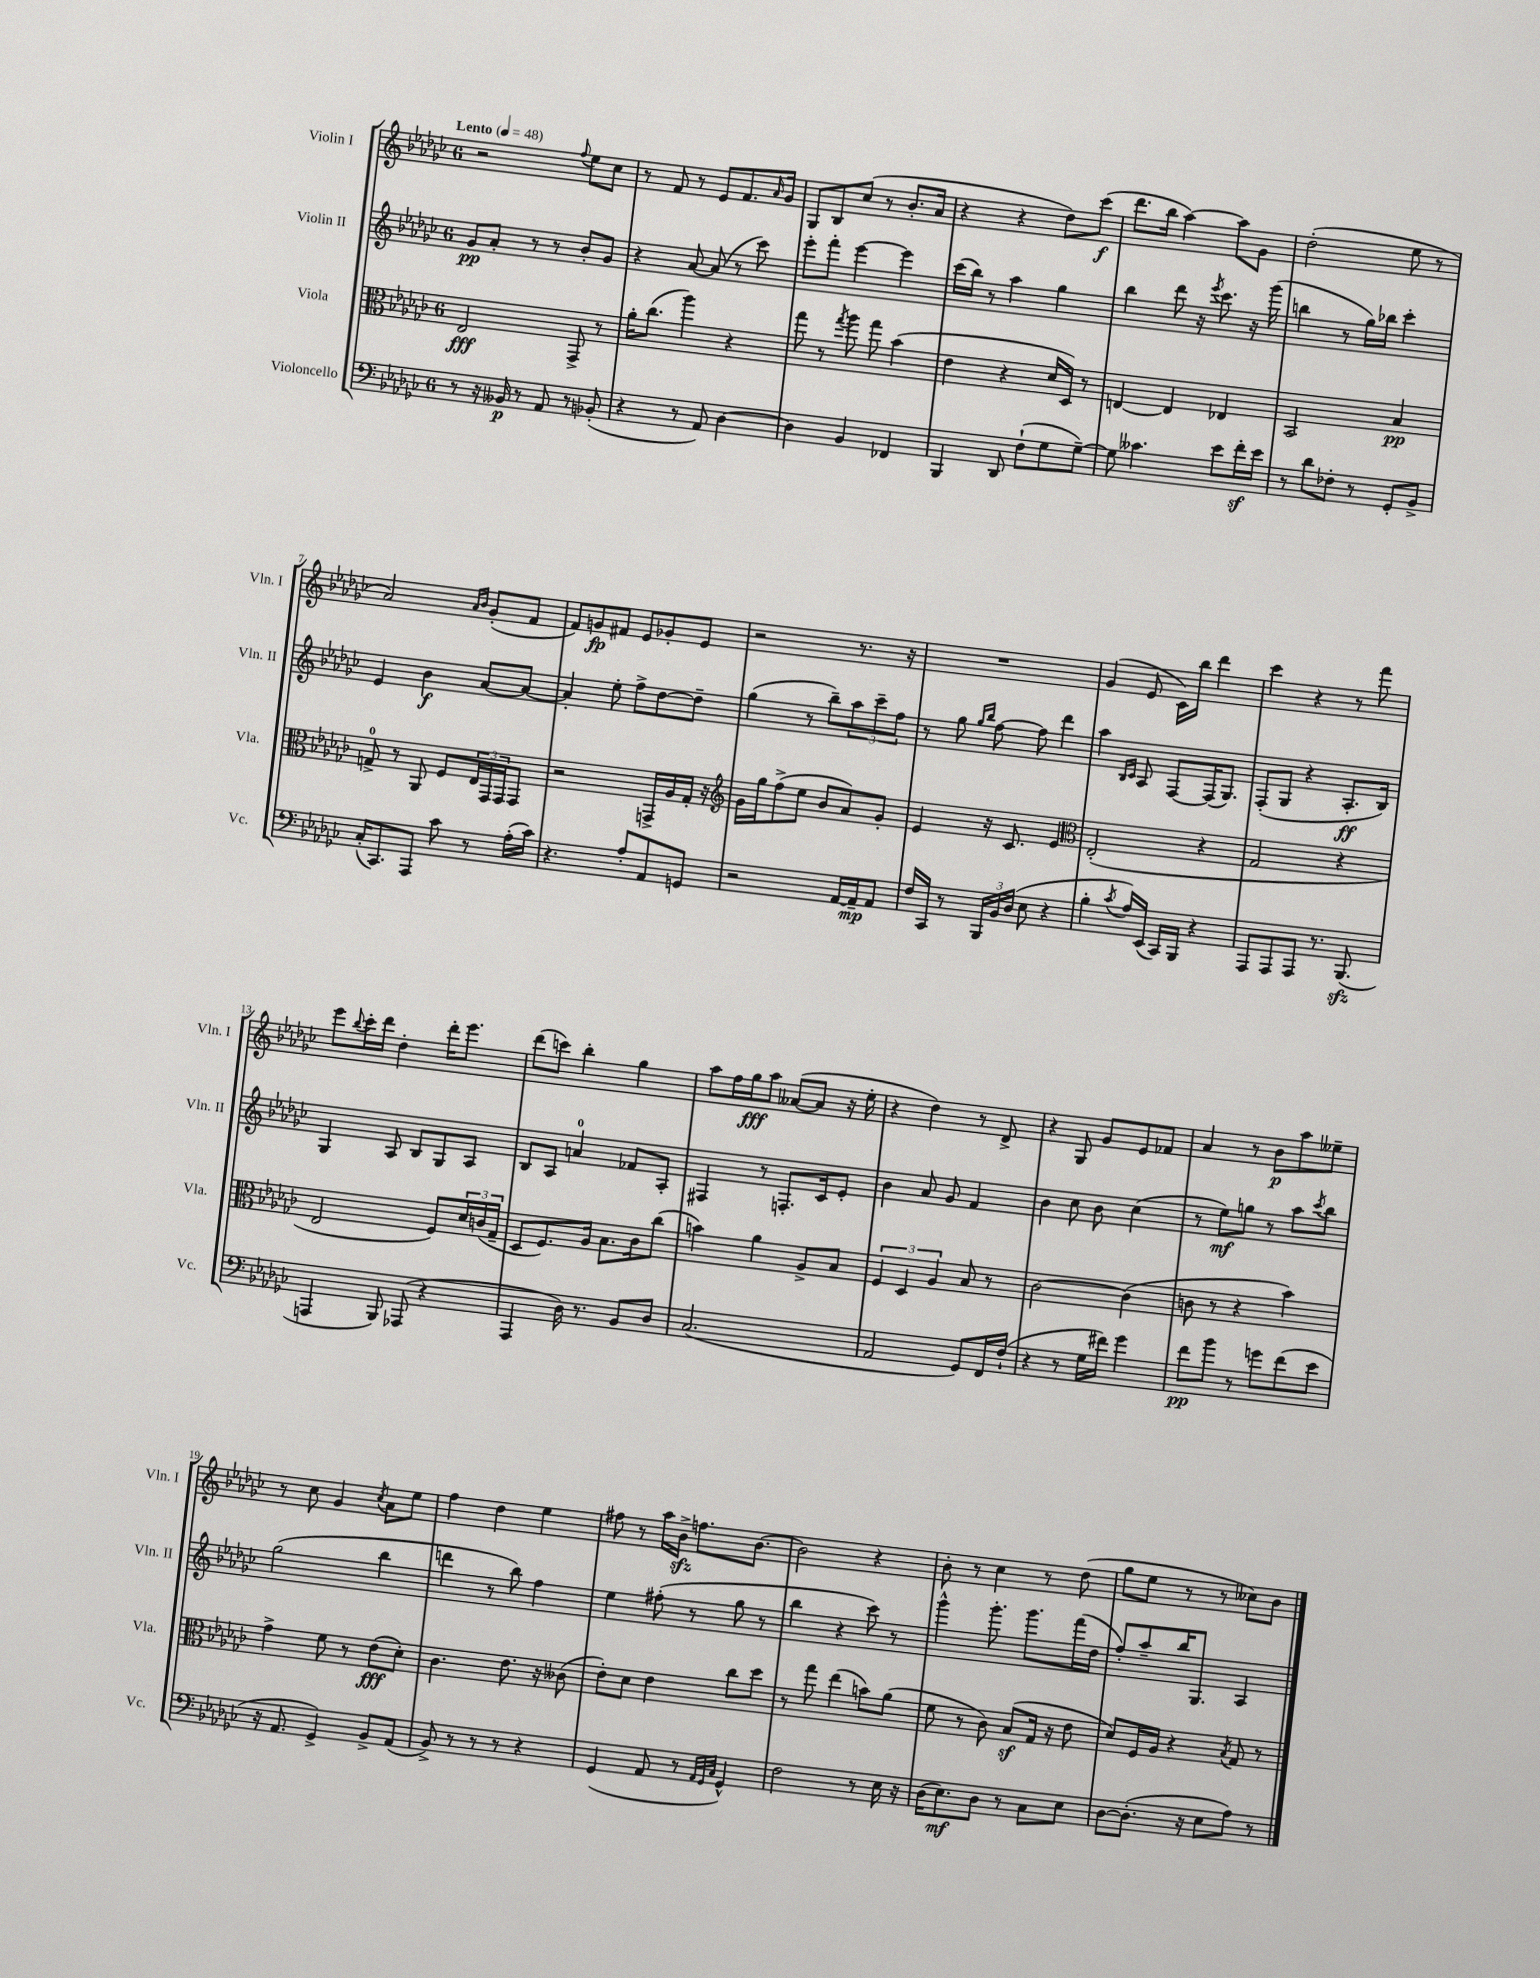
<<
\new StaffGroup <<
\new Staff = "s0" \with { instrumentName = "Violin I" shortInstrumentName = "Vln. I" } {
    \clef treble \key ges \major \once \override Staff.TimeSignature.style = #'single-digit \time 6/8 \tempo "Lento" 4 = 48
    r2 \appoggiatura { f''8 } ees''8 ces''8 |
    r8 f'8 r8 ees'8 f'8. \grace { aes'16 } ges'16 |
    ges8 bes8 ces''8( r8 bes'8.-. aes'16 |
    r4 r4 des''8) ces'''8\f( |
    des'''8. bes''16 aes''4~) aes''8 ges'8 |
    des''2-.( ees''8 r8 |
    aes'2) \grace { aes'16 bes'16 } ges'8-.( f'8 |
    f'8) g'8\fp fis'8 ees'8 ges'8-. ees'8 |
    r2 r8. r16 |
    R2. |
    ges'4( ees'8 ces'16) bes''16 des'''4 |
    ces'''4 r4 r8 f'''8 |
    ees'''8 \appoggiatura { bes''8 } ces'''16-. des'''16 des''4-. des'''16-. ees'''8. |
    des'''8( c'''8) bes''4-. ges''4 |
    aes''8 f''16 ges''16\fff aes''8 aeses'8~( aeses'8 r16 ees''16-. |
    r4 des''4) r8 des'8-> |
    r4 ges8 ges'8 ees'8 fes'8 |
    aes'4 r8 bes'8\p aes''8 eeses''8-- |
    r8 ces''8 ges'4 \acciaccatura { ces''8 } aes'8 ees''8 |
    f''4 des''4 ees''4 |
    fis''8 r8 aes''16 bes'16->\sfz f''8. bes'8.~ |
    bes'2 r4 |
    bes'8-. r8 ces''4 r8 des''8( |
    ges''8 ees''8 r8 r8 ceses''8) bes'8 \bar "|." |
}
\new Staff = "s1" \with { instrumentName = "Violin II" shortInstrumentName = "Vln. II" } {
    \clef treble \key ges \major \once \override Staff.TimeSignature.style = #'single-digit \time 6/8
    ges'8\pp aes'8-. r8 r8 bes'8-. ges'8 |
    r4 aes'8~ aes'8( r8 ces'''8) |
    ees'''8-. f'''8-. ees'''4~ ees'''4 |
    ces'''16( bes''16) r8 aes''4 ges''4 |
    bes''4 des'''8 r16 \acciaccatura { ees'''8 } ces'''8. r16 ges'''16( |
    b''4 r8 ges''16) bes''16 ces'''4-. |
    ees'4 bes'4\f aes'8~ aes'8~ |
    aes'4-. ees''8-. f''8-> des''8~ des''8-- |
    ges''4( r8 bes''8--) \tuplet 3/2 { aes''8 ces'''8-- f''8 } |
    r8 ges''8 \grace { ges''16 bes''16 } f''8~ f''8 des'''4 |
    aes''4 \grace { bes16 ces'16 } aes8 f8~ f16( ges8.) |
    f8-.( ges8 r4 aes8.-.\ff bes16) |
    ges4 aes8 bes8 ges8 aes8 |
    bes8 aes8 a'4-0 fes'8 aes8-. |
    fis4 r8 f8.-. ces'16 ees'8-. |
    bes'4 aes'8 ges'8 f'4 |
    bes'4 ces''8 bes'8 ces''4( |
    r8 ees''8\mf) g''8 r8 aes''8 \acciaccatura { ces'''8 } bes''8 |
    ges''2( bes''4 |
    d'''4 r8 bes''8) f''4 |
    ees''4 fis''8-.( r8 ges''8 r8 |
    bes''4 r4 ces'''8) r8 |
    ges'''4-^ ges'''8.-. ges'''8. f'''16( des''16 |
    f''8-.) aes''8-- bes''16 ges8. aes4 \bar "|." |
}
\new Staff = "s2" \with { instrumentName = "Viola" shortInstrumentName = "Vla." } {
    \clef alto \key ges \major \once \override Staff.TimeSignature.style = #'single-digit \time 6/8
    ees2\fff ges,8-> r8 |
    aes'16-. ces''8.( aes''4) r4 |
    ges''8 r8 \acciaccatura { ges''8 } aes''8 ges''8 bes'4( |
    ees'4 r4 des'16 des16) r8 |
    e4~ e4 ees4 |
    bes,2 bes4\pp |
    g8-0-> r8 aes,8 f8 \tuplet 3/2 { ees16 ges,16 ges,16 } ges,8 |
    r2 g,16-> aes16 ges16-. r16 |
    \clef treble ges'16 ges''16 f''8->( ees''8 bes'8 aes'8) ges'8-. |
    ees'4 r16 ces'8. ees'4 |
    \clef alto ees2-.( r4 |
    ges2 r4 |
    ees2 f8) \tuplet 3/2 { des'16 c'16( ges16-- } |
    des8 f8.) aes16 bes8. ces'16 ces''8( |
    b'4) aes'4 aes8-> bes8 |
    \tuplet 3/2 { f4 des4 aes4 } bes8 r8 |
    ces'2~ ces'4( |
    c'8 r8 r4 bes'4) |
    ges'4-> f'8 r8 ees'8\fff( des'8-.) |
    ces'4. ees'8. r16 ceses'8( |
    ees'8-.) des'8 ees'4 ces''8 des''8 |
    r8 ges''8 ees''4( b'8) aes'8( |
    f'8 r8 ces'8) bes8\sf( ges16 r16 ees'8 |
    des'8) f16 aes16 r4 \acciaccatura { bes8 } ges8 r8 \bar "|." |
}
\new Staff = "s3" \with { instrumentName = "Violoncello" shortInstrumentName = "Vc." } {
    \clef bass \key ges \major \once \override Staff.TimeSignature.style = #'single-digit \time 6/8
    r8 r16 beses,16\p r8 aes,8 r8 bes,8-.( |
    r4 r8 aes,8) des4~ |
    des4 bes,4 fes,4 |
    bes,,4 des,8 f8-!( ges8 ges8~--) |
    ges8 ceses'4. ees'8 f'16-.\sf ees'16 |
    r8 des'8 fes8-. r8 ges,8-. bes,8-> |
    ces16-.( ces,8.) aes,,8 ces'8 r8 aes16-.( ces'16) |
    r4. aes8-. aes,8 g,8 |
    r2 aes,16~ aes,16--\mp aes,8 |
    f16 ces,16 r8 \tuplet 3/2 { bes,,16 bes,16 des16( } ees8 r4 |
    bes4-. \acciaccatura { ces'8 } aes16) ees,16( ces,16) bes,,16 r4 |
    aes,,8 aes,,8 aes,,8 r8. bes,,8.\sfz( |
    a,,4 bes,,8) aes,,8( r4 |
    aes,,4 des16) r8. bes,8 des8 |
    ces2.( |
    aes,2 ges,8) f,16 f16-!( |
    r4 r8 ges16 fis'16) ges'4 |
    f'8\pp bes'8 r8 g'8 f'8( ees'8 |
    r16 aes,8. ges,4->) bes,8-> aes,8( |
    bes,8->) r8 r8 r8 r4 |
    ges,4( aes,8 r8 \grace { aes,32 ges,32 ces32 } ges,4-^) |
    f2 r8 ees16 r16 |
    des16( ees8.\mf) des8 r8 ces8 ees8 |
    des8~ des8.-.( r16 ees8 aes8) r8 \bar "|." |
}
>>
>>
